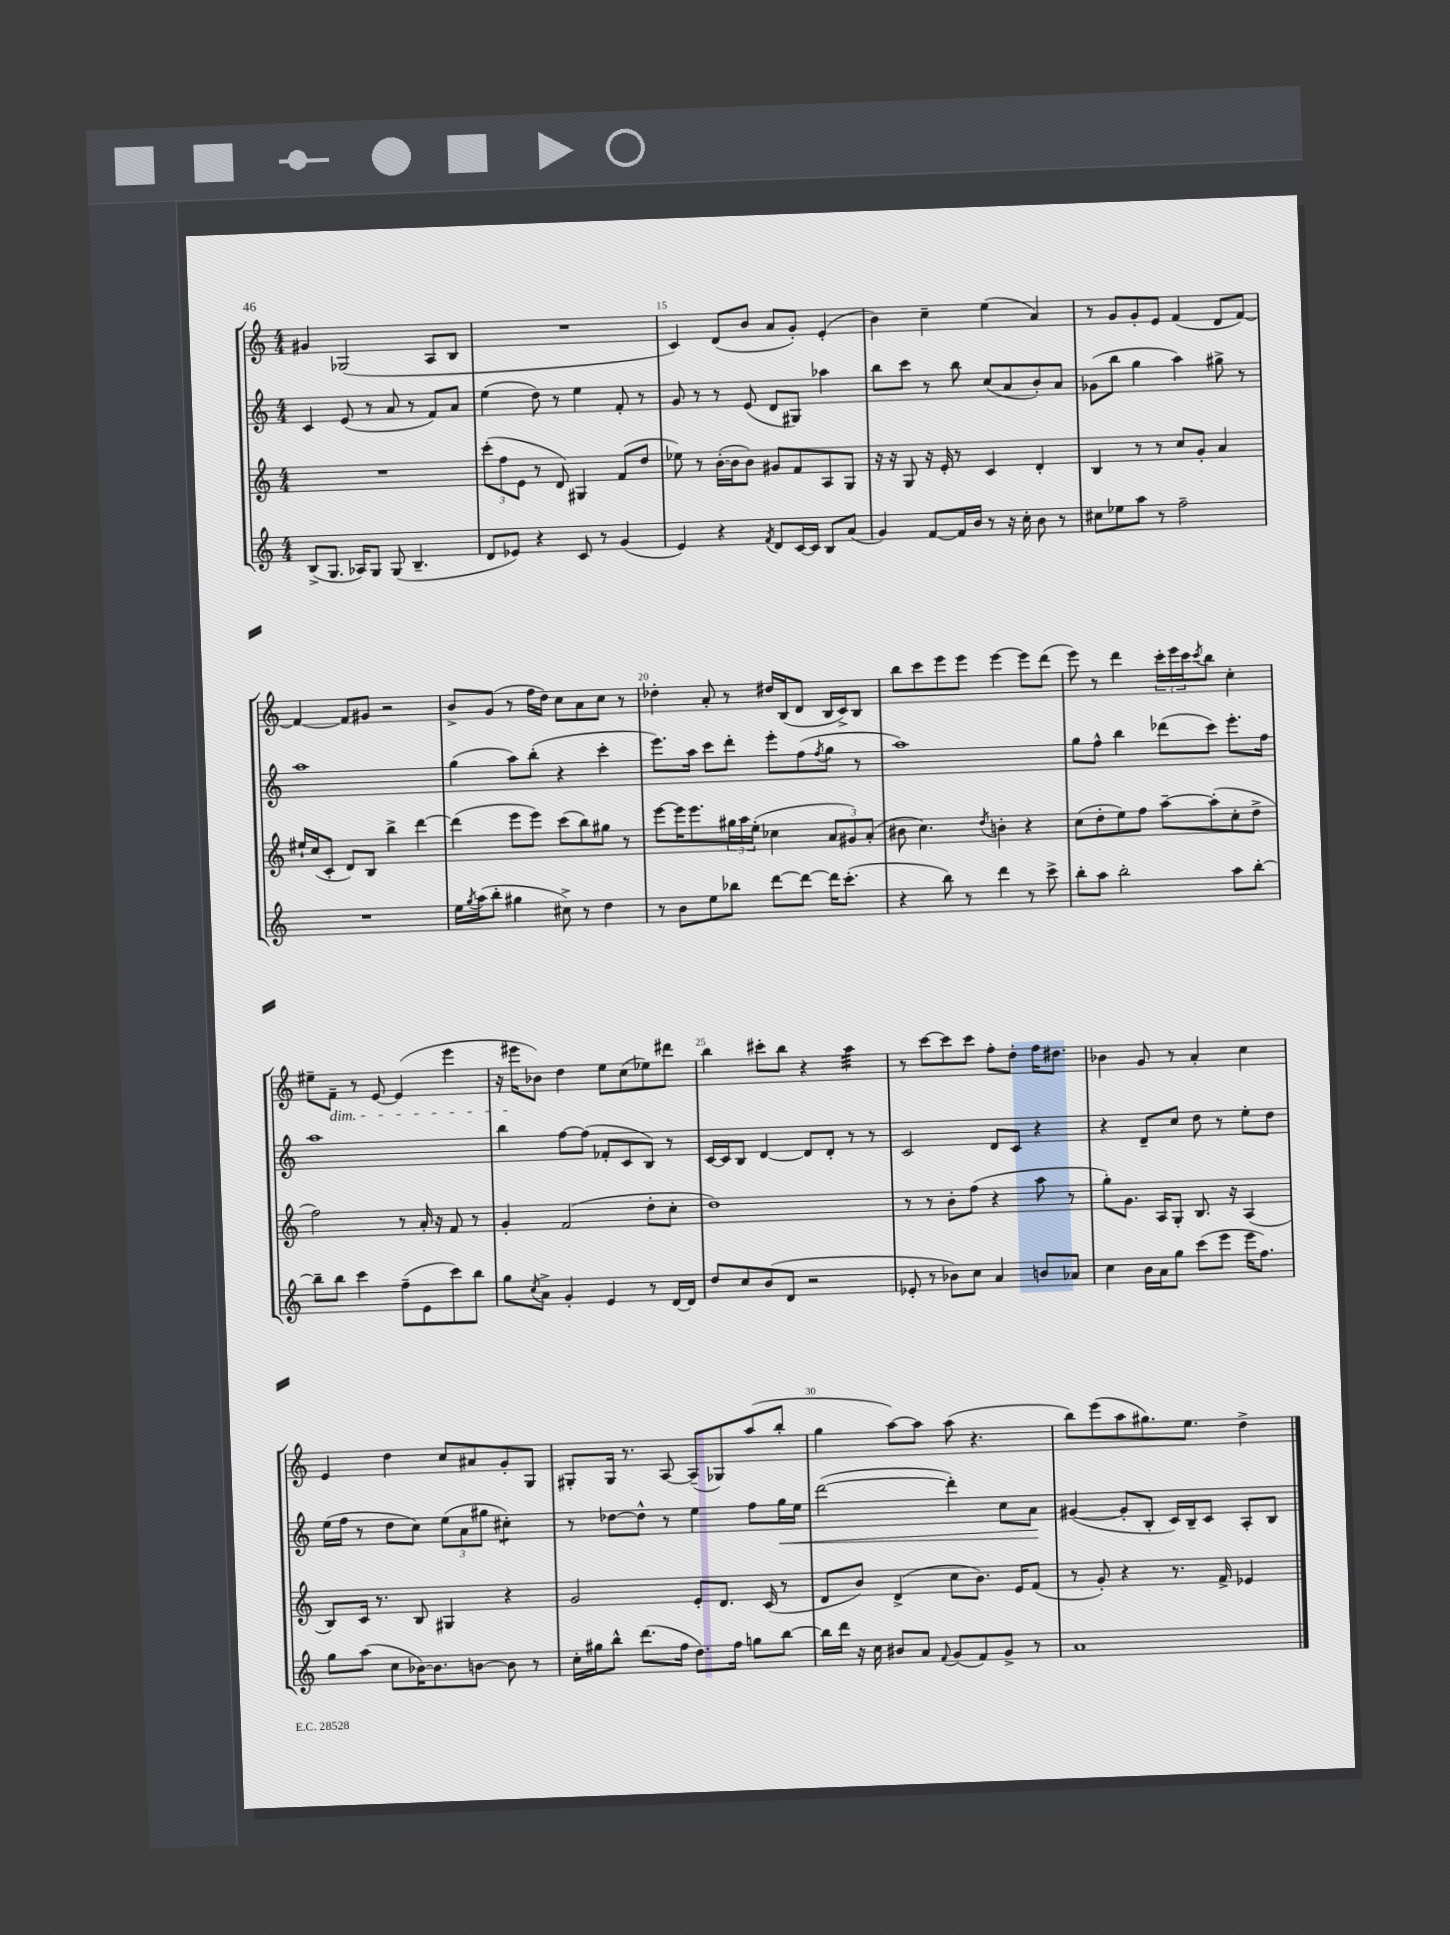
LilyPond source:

<<
\new StaffGroup <<
\new Staff = "s0" {
    \clef treble \key c \major \numericTimeSignature \time 4/4
    gis'4 ges2( a8 b8 |
    R1 |
    c'4) d'8( b'8 a'8 g'8-.) e'4-.( |
    b'4) c''4-- e''4( a'4) |
    r8 g'8 g'8-. e'8 f'4( d'8 f'8~) |
    f'4~ f'8 gis'8 r2 |
    b'8-> g'8( r8 f''16 d''16) c''8 a'8 c''8 r8 |
    des''4-. a'8-. r8 dis''16 b16( d'8 b16 c'16->) b8 |
    b''8 c'''8 e'''8 e'''8 e'''4~ e'''8 d'''8( |
    e'''8) r8 d'''4 \tuplet 3/2 { c'''16-. e'''16 c'''16 } \acciaccatura { c'''8 } b''8 c''4-. |
    eis''8-- f'8--\dim r8 e'8~ e'4( e'''4 |
    r16 eis'''16\! bes'8) d''4 e''8 c''8( ees''8) dis'''8 |
    b''4 cis'''8-. b''8 r4 a''4:32 |
    r8 c'''8~ c'''8 c'''8 f''8-. d''8-. f''16 dis''8. |
    bes'4 g'8 r8 a'4-. c''4 |
    e'4 d''4 c''8 ais'8 g'8-. g8 |
    gis8-. gis16 r8. a8~ a8--( ges8) a''8( b''8-. |
    g''4 a''8~) a''8 a''8( r4. |
    b''8) e'''8( a''8 gis''8.) e''8. d''4-> \bar "|." |
}
\new Staff = "s1" {
    \clef treble \key c \major \numericTimeSignature \time 4/4
    c'4 e'8( r8 a'8 r8 f'8) a'8 |
    e''4( d''8) r8 e''4 f'8-. r8 |
    g'8 r8 r8 e'8( d'8 gis8) aes''4 |
    b''8 c'''8 r8 b''8 c''8( a'8 b'8-.) a'8 |
    ges'8( b''8 g''4 a''4) gis''8-> r8 |
    a''1 |
    g''4( a''8) b''8-.( r4 c'''4-. |
    e'''8.) a''16 c'''8 d'''8-. e'''8-. f''8( \acciaccatura { f''8 } g''8 r8 |
    a''1) |
    g''8 f''8-^ b''4 des'''8( c'''8) e'''8.-. f''16 |
    a''1 |
    b''4 f''8~ f''8( fes'8-. c'8 b8) r8 |
    c'16~ c'16 b8 d'4~ d'8 d'8-. r8 r8 |
    c'2 d'8 c'8 r4 |
    r4 d'8-- c''8 d''8 r8 e''8-. d''8 |
    e''16( f''16 r8 d''8 c''8) \tuplet 3/2 { e''8( a'8 gis''8 } cis''4:8-.) |
    r8 des''8~ des''8-^ r8 e''4 f''8 g''16\< e''16 |
    d'''2~( d'''4-.) c''8 a'8\! |
    gis'4~( gis'8-. b8-. c'16) b16-- c'8 a8-. b8 \bar "|." |
}
\new Staff = "s2" {
    \clef treble \key c \major \numericTimeSignature \time 4/4
    R1 |
    \tuplet 3/2 { c'''8-.( f''8 e'8 } r8 d'8) gis4 f'8( d''8 |
    ees''8) r8 b'16~-.( b'16 b'8) gis'8 f'8 a8 g8 |
    r16 r16 g8 r16 e'16-. r8 c'4 d'4-. |
    b4 r8 r8 c''8 g'8-. a'4 |
    eis''16-! c''16( c'8-. d'8) b8 b''4-> d'''4~ |
    d'''4( e'''8 e'''8) c'''8( b''8) gis''8 r8 |
    e'''8~ e'''16 e'''8. \tuplet 3/2 { gis''16 a''16 e''16-.( } ces''4 \tuplet 3/2 { a'8 gis'8) a'8-.( } |
    bis'8 c''4.) \acciaccatura { d''8 } b'4-. r4 |
    c''8( d''8-. e''8) f''8 a''8~-- a''8-.( c''8-. d''8-> |
    f''2) r8 a'16-. r16 f'8 r8 |
    g'4-. f'2( d''8-. c''8-. |
    d''1) |
    r8 r8 b'8-. f''8( r4 a''8 r8 |
    g''8-.) g'8. a16 g8-. b8. r16 a4( |
    b8) c'16 r8. b8 gis4 r4 |
    g'2 e'8-. d'8. c'16( r8 |
    d'8 b'8) d'4->( c''8 b'8.) e'16 f'8( |
    r8 g'8-.) r4 r8. f'16-> ees'4 \bar "|." |
}
\new Staff = "s3" {
    \clef treble \key c \major \numericTimeSignature \time 4/4
    b8->( g8. aes16) g8 g8( b4.-- |
    d'8 ees'8) r4 c'8 r8 g'4( |
    e'4) r4 \acciaccatura { f'8 } d'8 c'16~ c'16 b8 a'8( |
    g'4) f'8~ f'16 b'16 r8 r16 c''16-. b'8 r8 |
    cis''8 ees''8 a''8 r8 f''2-- |
    R1 |
    e''16 \acciaccatura { g''8 } a''16( b''8-. gis''4 cis''8->) r8 d''4 |
    r8 b'8 e''8 bes''8 d'''8~ d'''8~ d'''16 c'''8.-.( |
    r4 b''8) r8 d'''4 r8 c'''8-> |
    b''8-. a''8 b''2-. a''8 b''8~-. |
    b''8-- b''8 c'''4 f''8--( e'8 c'''8) b''8 |
    g''8 \acciaccatura { c''8 } a'8-> g'4-. e'4 r8 d'16~ d'16 |
    d''8 c''8 b'8( d'8 r2 |
    ees'8-. r8 bes'8) c''8 a'4 b'8 aes'8 |
    c''4 b'16 a'16 g''8 c'''8( e'''8 e'''16 f''8.) |
    g''8 a''8( c''8 bes'16~) bes'8. b'8~ b'8 r8 |
    c''16-. gis''16 b''8-^ d'''8.( f''16 d''8.) f''16 g''8 b''8~ |
    b''16 d'''16 r16 c''16 bis'8 a'8 \appoggiatura { f'8 } g'8( f'8) g'8-> r8 |
    a'1 \bar "|." |
}
>>
>>
\layout { \context { \Score currentBarNumber = #13 \override BarNumber.break-visibility = ##(#f #t #t) barNumberVisibility = #(every-nth-bar-number-visible 5) } }
